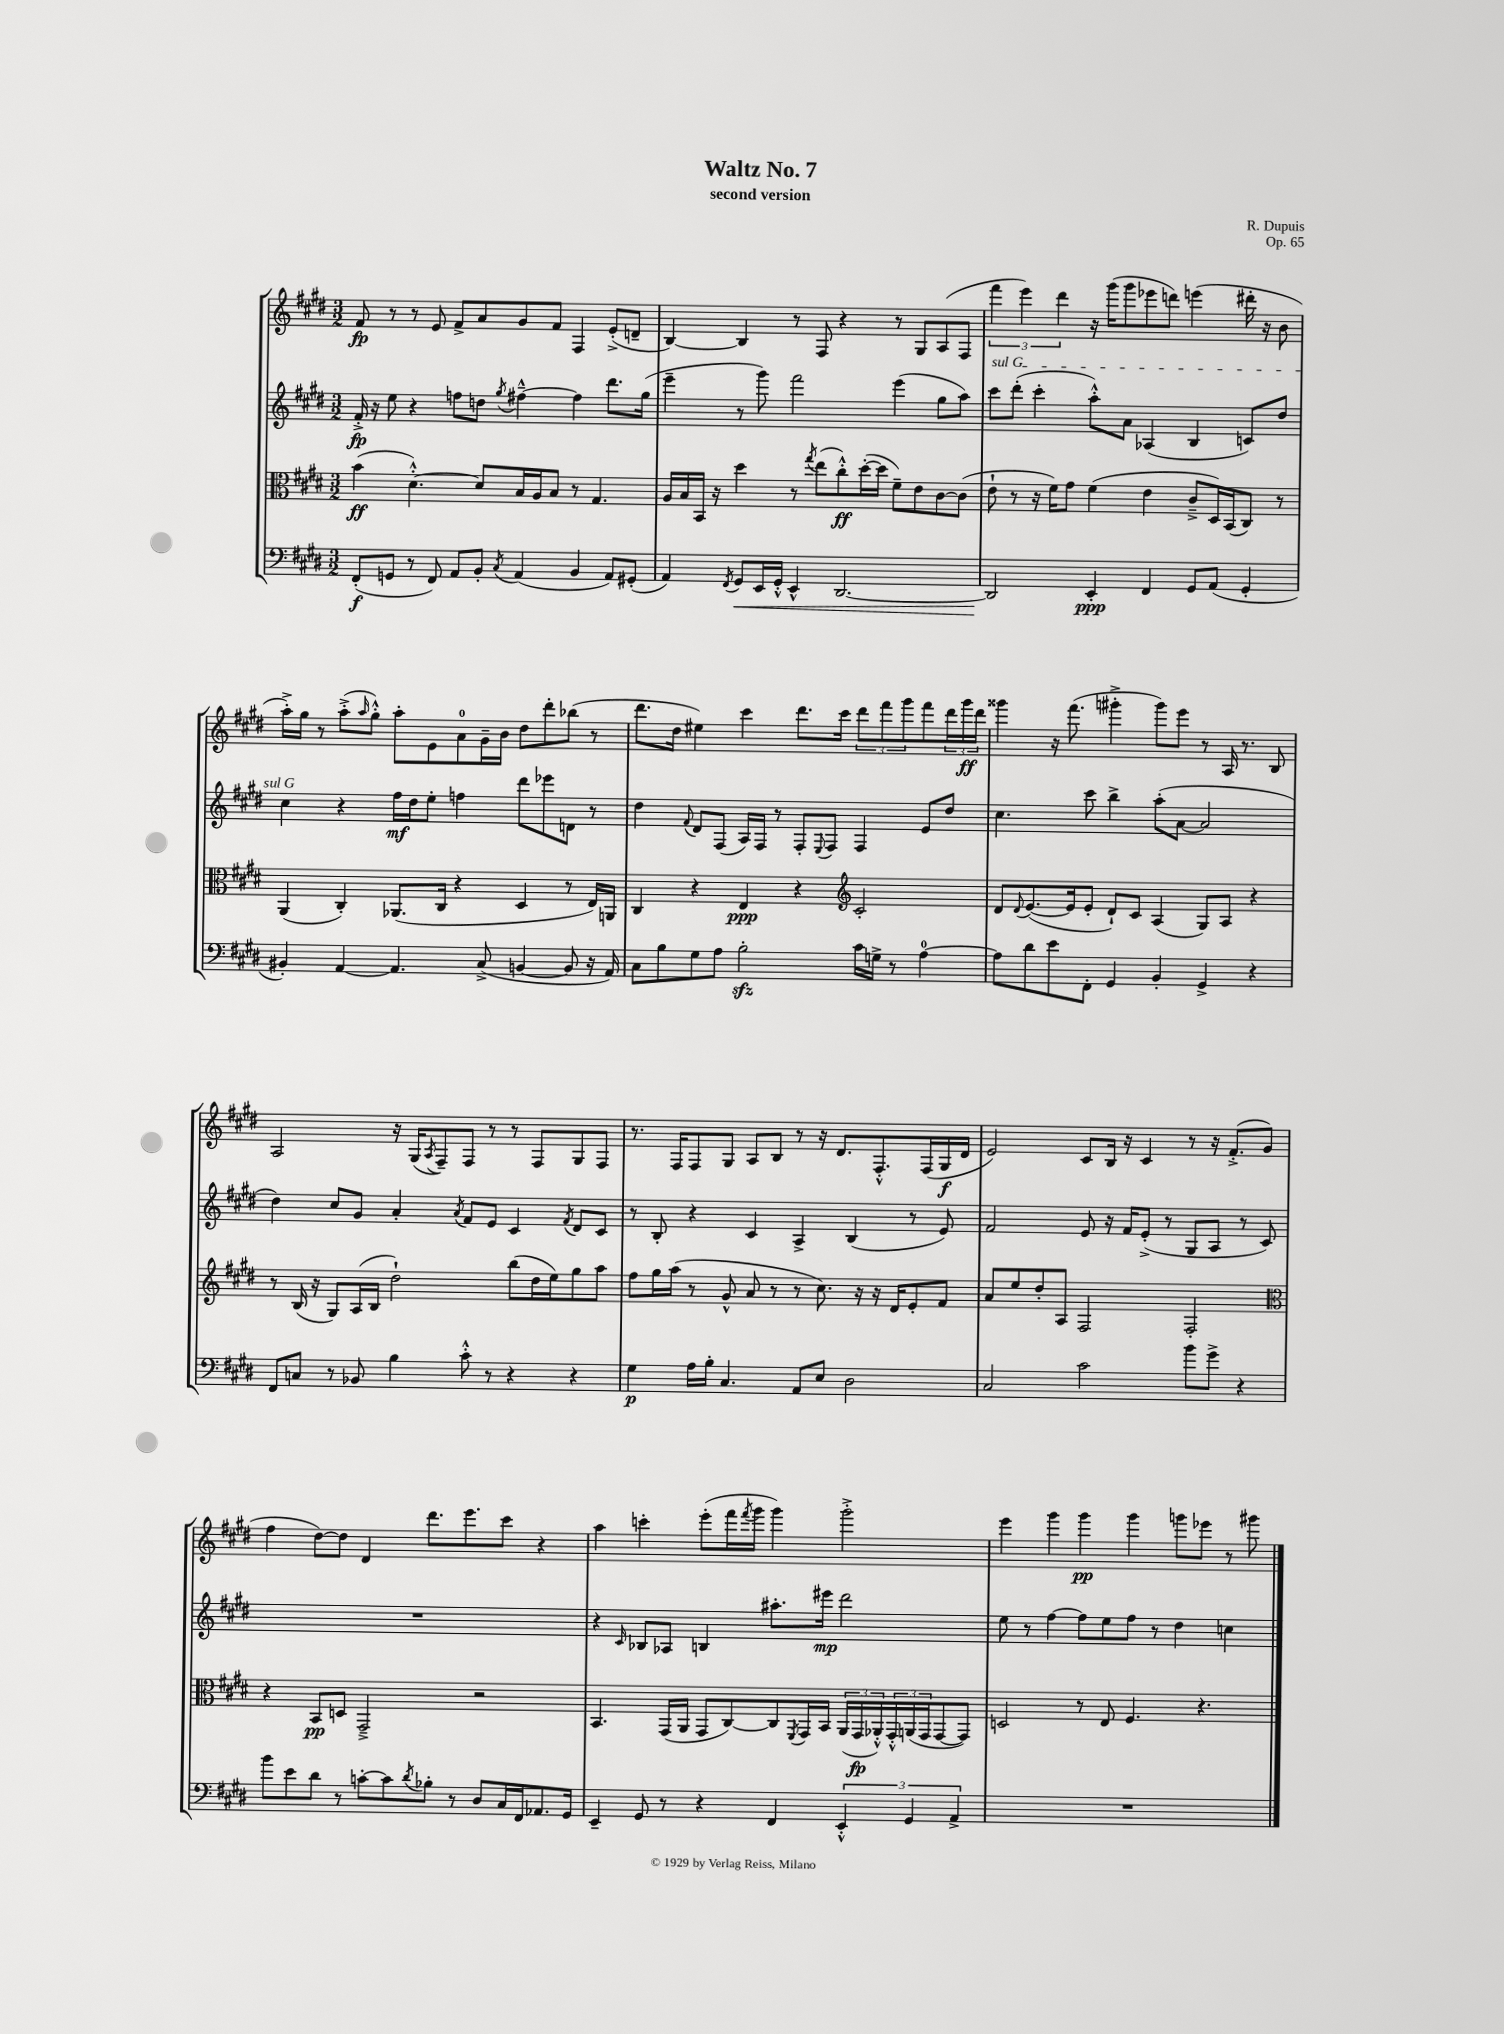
\header { title = "Waltz No. 7" composer = "R. Dupuis" subtitle = "second version" opus = "Op. 65" }
<<
\new StaffGroup <<
\new Staff = "s0" {
    \clef treble \key e \major \numericTimeSignature \time 3/2
    fis'8\fp r8 r8 e'8 fis'8-> a'8 gis'8 fis'8 fis4 e'8-.->( d'8-- |
    b4~) b4 r8 fis8 r4 r8 gis8 a8( fis8 |
    \tuplet 3/2 { fis'''4 e'''4) dis'''4 } r16 gis'''16( gis'''8 ees'''8 d'''8) e'''4( dis'''16-. r16 b'8 |
    a''16-.->) gis''16 r8 a''8-.->( \grace { a''16 } gis''8-.-^) a''8-. e'8 a'8-0 gis'16-- b'16 dis''8 dis'''8-. bes''8( r8 |
    dis'''8. dis''16 eis''4) cis'''4 dis'''8. cis'''16 \tuplet 3/2 { dis'''8 fis'''8 gis'''8 } fis'''8 \tuplet 3/2 { dis'''16 gis'''16\ff dis'''16 } |
    gisis'''4 r16 fis'''8.( gis'''4-.-> gis'''8) e'''8 r8 a16 r8. b8 |
    a2 r16 gis16( \acciaccatura { a8 } fis8--) fis8 r8 r8 fis8 gis8 fis8 |
    r8. fis16 fis8 gis8 a8 b8 r8 r16 dis'8. fis8.-.-^ fis16( gis16\f dis'16 |
    e'2) cis'8 b16 r16 cis'4 r8 r16 fis'8.-.->( gis'8 |
    fis''4 dis''8~) dis''8 dis'4 dis'''8. e'''8. cis'''8 r4 |
    a''4 c'''4-. e'''8-.( fis'''16 \acciaccatura { fis'''8 } gis'''16 gis'''4) gis'''2-.-> |
    e'''4 gis'''4 gis'''4\pp gis'''4 g'''8 ees'''8 r8 gis'''8 \bar "|." |
}
\new Staff = "s1" {
    \clef treble \key e \major \numericTimeSignature \time 3/2
    fis'16-.->\fp r16 e''8 r4 f''8 d''8 \acciaccatura { gis''8 } fis''4~---^ fis''4 dis'''8. gis''16( |
    e'''4-- r8 gis'''8) fis'''2 e'''4( gis''8 a''8) |
    \once \override TextSpanner.bound-details.left.text = \markup { \italic "sul G" } cis'''8\startTextSpan dis'''8-.( cis'''4-. a''8-.-^) a'8 aes4( b4 c'8) dis''8 |
    cis''4\stopTextSpan r4 fis''16\mf dis''16 e''8-. f''4 dis'''8 ees'''8 d'8 r8 |
    dis''4 \appoggiatura { fis'8 } dis'8 fis8( a16) fis16 r8 fis8-. \appoggiatura { e8 } fis8 fis4 e'8 dis''8 |
    cis''4. cis'''8 b''4-> a''8-.( a'8~ a'2 |
    dis''4) cis''8 gis'8 a'4-. \acciaccatura { a'8 } fis'8 e'8 cis'4 \acciaccatura { fis'8 } dis'8 cis'8 |
    r8 b8-. r4 cis'4 a4-> b4( r8 e'8) |
    fis'2 e'8 r16 fis'16 e'8-.->( r8 gis8 a8 r8 cis'8) |
    R1. |
    r4 \grace { cis'16 } bes8 aes8 b4 ais''8.-. eis'''16\mp dis'''2 |
    e''8 r8 fis''4~ fis''8 e''8 fis''8 r8 dis''4 c''4 \bar "|." |
}
\new Staff = "s2" {
    \clef alto \key e \major \numericTimeSignature \time 3/2
    b'4\ff( dis'4.~-.-^) dis'8 b16 a16 b8 r8 gis4. |
    a16 b16 b,16 r16 dis''4 r8 \acciaccatura { gis''8 } e''8( cis''8-.-^\ff) dis''16~-.( dis''16 fis'8--) e'8 cis'8~ cis'8( |
    e'8-! r8 r16 fis'16) gis'8 fis'4( e'4 cis'8---> dis16) b,16( cis8) r8 |
    a,4( cis4-.) aes,8.( cis16 r4 dis4 r8 e16) a,16 |
    cis4 r4 e4\ppp r4 \clef treble cis'2-. |
    dis'8 \appoggiatura { dis'8 } e'8.~( e'16 e'8-. dis'8-!) cis'8 a4( gis8) a8 r4 |
    r8 b16( r16 gis8) a16( b16 dis''2-!) b''8( dis''16 e''16) gis''8 a''8 |
    fis''8 gis''16 a''16( r8 gis'8-^ a'8 r8 r8 cis''8.) r16 r16 dis'16 e'8-. fis'8 |
    a'8 e''8 dis''8-. a8 fis2 fis2-. |
    \clef alto r4 b,8\pp d8 gis,2---> r2 |
    b,4. gis,16( a,16 gis,8 cis8~) cis8 \acciaccatura { fis,8 } gis,16 b,16 \tuplet 3/2 { a,16( gis,16\fp aes,16-.-^) } \tuplet 3/2 { gis,16-.-^ a,16( gis,16 } gis,8~ gis,8) |
    d2 r8 e8 fis4. r4. \bar "|." |
}
\new Staff = "s3" {
    \clef bass \key e \major \numericTimeSignature \time 3/2
    fis,8-.\f( g,8 r8 fis,8) a,8 b,8-. \acciaccatura { cis8 } a,4( b,4 a,8) gis,8-.( |
    a,4) \acciaccatura { fis,8 } gis,8\< e,16 gis,16-.-^ e,4-^ dis,2.~ |
    dis,2\! e,4-.\ppp fis,4 gis,8 a,8( gis,4-. |
    bis,4-.) a,4~ a,4. cis8->( b,4~ b,8 r16 a,16) |
    cis8 b8 gis8 a8 b2-.\sfz cis'16 g16-> r8 a4-0~ |
    a8 dis'8 e'8 fis,8-. gis,4 b,4-. gis,4-> r4 |
    fis,8 c8 r8 bes,8 b4 cis'8-.-^ r8 r4 r4 |
    gis4\p a16 b16-. cis4. a,8 e8 dis2 |
    cis2 cis'2 b'8 gis'8-> r4 |
    b'8 e'8 dis'8 r8 c'8~-. c'8 \acciaccatura { dis'8 } bes8-. r8 dis8 cis16 fis,16 aes,8. gis,16 |
    e,4-- gis,8 r8 r4 fis,4 \tuplet 3/2 { e,4-.-^ gis,4 a,4-> } |
    R1. \bar "|." |
}
>>
>>
\layout { \context { \Score \remove "Bar_number_engraver" } }
